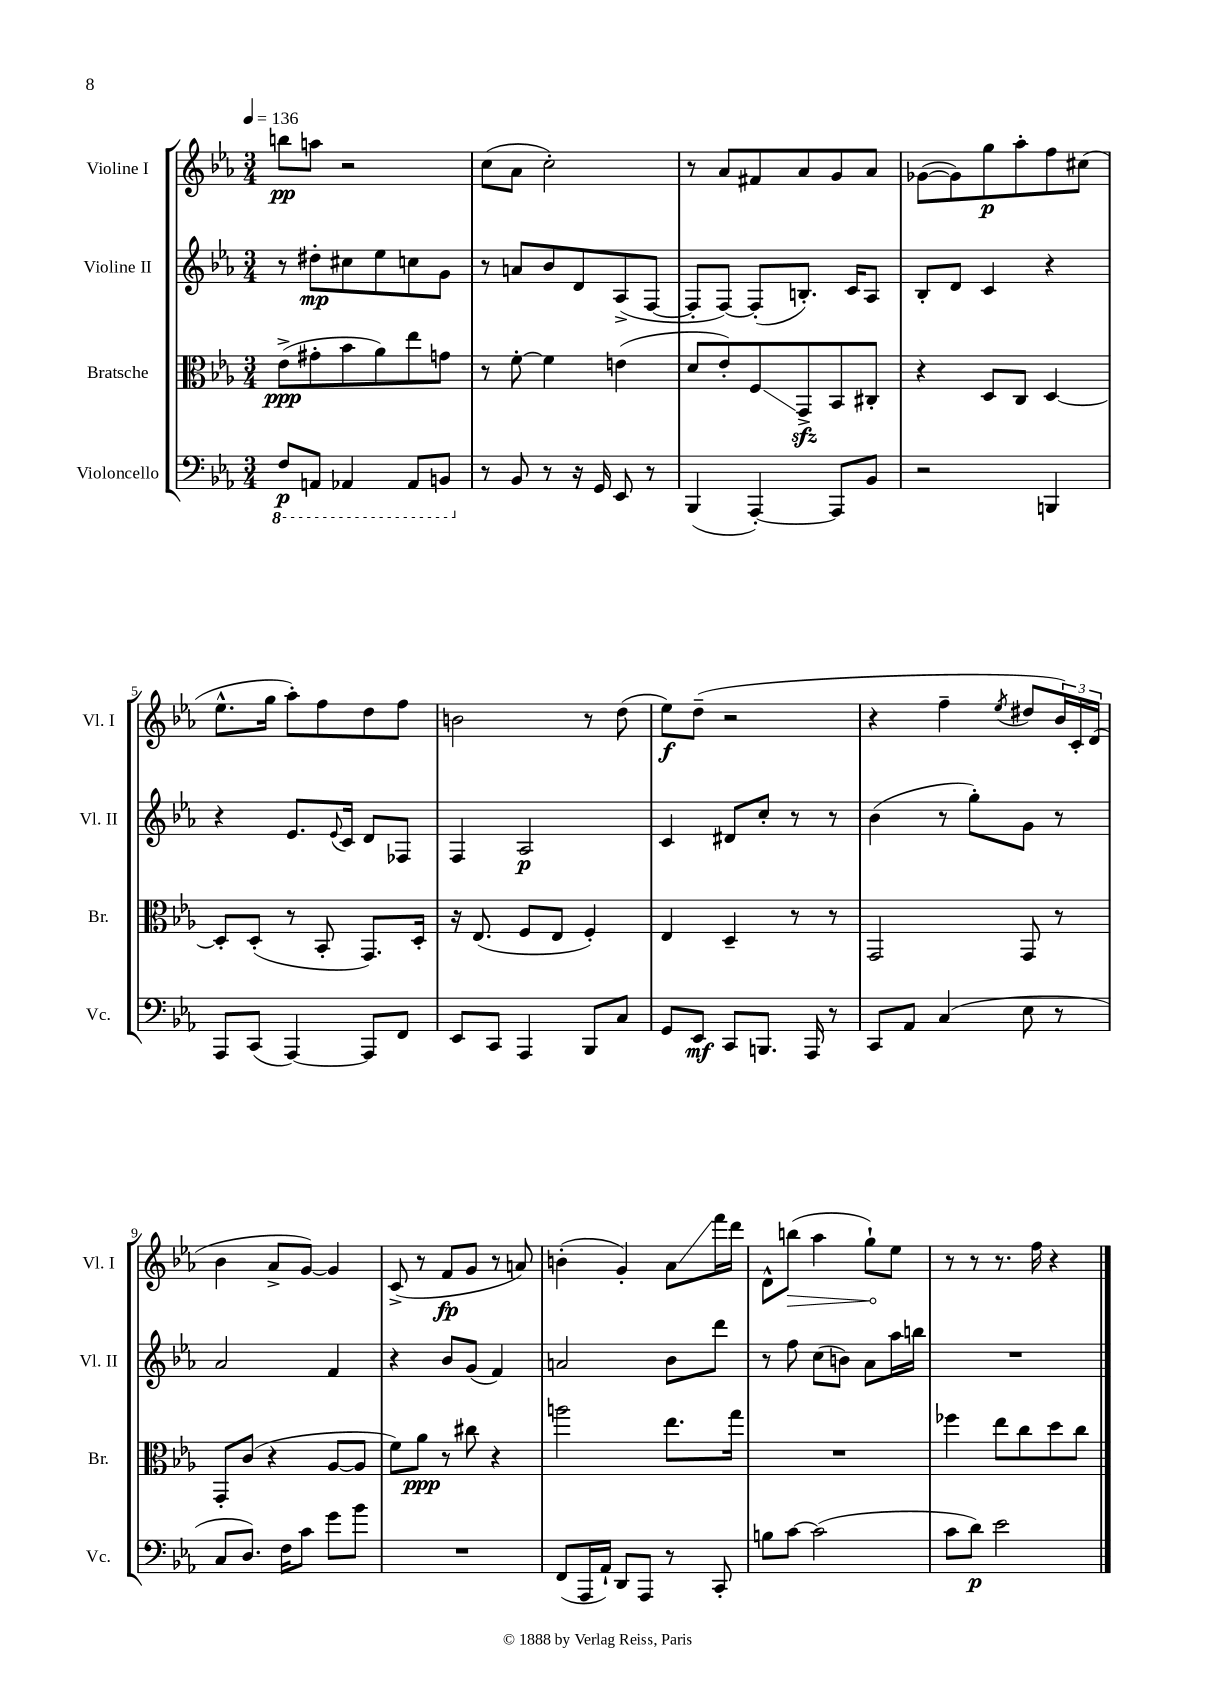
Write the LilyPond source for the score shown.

<<
\new StaffGroup <<
\new Staff = "s0" \with { instrumentName = "Violine I" shortInstrumentName = "Vl. I" } {
    \clef treble \key ees \major \numericTimeSignature \time 3/4 \tempo 4 = 136
    b''8\pp a''8 r2 |
    c''8( aes'8 c''2-.) |
    r8 aes'8 fis'8 aes'8 g'8 aes'8 |
    ges'8~( ges'8) g''8\p aes''8-. f''8 cis''8( |
    ees''8.-^ g''16 aes''8-.) f''8 d''8 f''8 |
    b'2 r8 d''8( |
    ees''8\f) d''8--( r2 |
    r4 f''4-- \acciaccatura { ees''8 } dis''8 \tuplet 3/2 { bes'16) c'16-. d'16( } |
    bes'4 aes'8-> g'8~) g'4 |
    c'8->( r8 f'8\fp g'8 r8 a'8) |
    b'4-.( g'4-.) aes'8\glissando f'''16 d'''16 |
    d'8-^ \once \override Hairpin.circled-tip = ##t b''8\>( aes''4 g''8-!\!) ees''8 |
    r8 r8 r8. f''16 r4 \bar "|." |
}
\new Staff = "s1" \with { instrumentName = "Violine II" shortInstrumentName = "Vl. II" } {
    \clef treble \key ees \major \numericTimeSignature \time 3/4
    r8 dis''8-.\mp cis''8 ees''8 c''8 g'8 |
    r8 a'8 bes'8 d'8 aes8->( f8~ |
    f8-. f8~) f8-.( b8.-.) c'16 aes8 |
    bes8-. d'8 c'4 r4 |
    r4 ees'8. \appoggiatura { ees'8 } c'16 d'8 fes8 |
    f4 aes2\p |
    c'4 dis'8 c''8-. r8 r8 |
    bes'4( r8 g''8-.) g'8 r8 |
    aes'2 f'4 |
    r4 bes'8 g'8( f'4) |
    a'2 bes'8 d'''8 |
    r8 f''8 c''8( b'8) aes'8 aes''16 b''16 |
    R2. \bar "|." |
}
\new Staff = "s2" \with { instrumentName = "Bratsche" shortInstrumentName = "Br." } {
    \clef alto \key ees \major \numericTimeSignature \time 3/4
    ees'8->\ppp( gis'8-. bes'8 aes'8) ees''8 g'8 |
    r8 f'8~-. f'4 e'4( |
    d'8 ees'8-.) f8\glissando g,8->\sfz bes,8 cis8-. |
    r4 d8 c8 d4~ |
    d8-. d8-.( r8 bes,8-. g,8.) d16-. |
    r16 ees8.( f8 ees8 f4-.) |
    ees4 d4-- r8 r8 |
    g,2 g,8 r8 |
    g,8-. c'8( r4 aes8~ aes8 |
    f'8) aes'8\ppp r8 cis''8 r4 |
    a''2 ees''8. g''16 |
    R2. |
    fes''4 ees''8 c''8 d''8 c''8 \bar "|." |
}
\new Staff = "s3" \with { instrumentName = "Violoncello" shortInstrumentName = "Vc." } {
    \clef bass \key ees \major \numericTimeSignature \time 3/4
    \ottava #-1 f,8\p a,,8 aes,,4 aes,,8 b,,8 \ottava #0 |
    r8 bes,8 r8 r16 g,16 ees,8 r8 |
    bes,,4( aes,,4~-.) aes,,8 bes,8 |
    r2 b,,4 |
    aes,,8 c,8( aes,,4~) aes,,8 f,8 |
    ees,8 c,8 aes,,4 bes,,8 c8 |
    g,8 ees,8\mf c,8 b,,8. aes,,16 r8 |
    c,8 aes,8 c4( ees8 r8 |
    c8 d8.) f16 c'8 g'8 bes'8 |
    R2. |
    f,8( aes,,16 aes,16-!) d,8 aes,,8 r8 c,8-. |
    b8 c'8~ c'2( |
    c'8 d'8\p) ees'2 \bar "|." |
}
>>
>>
